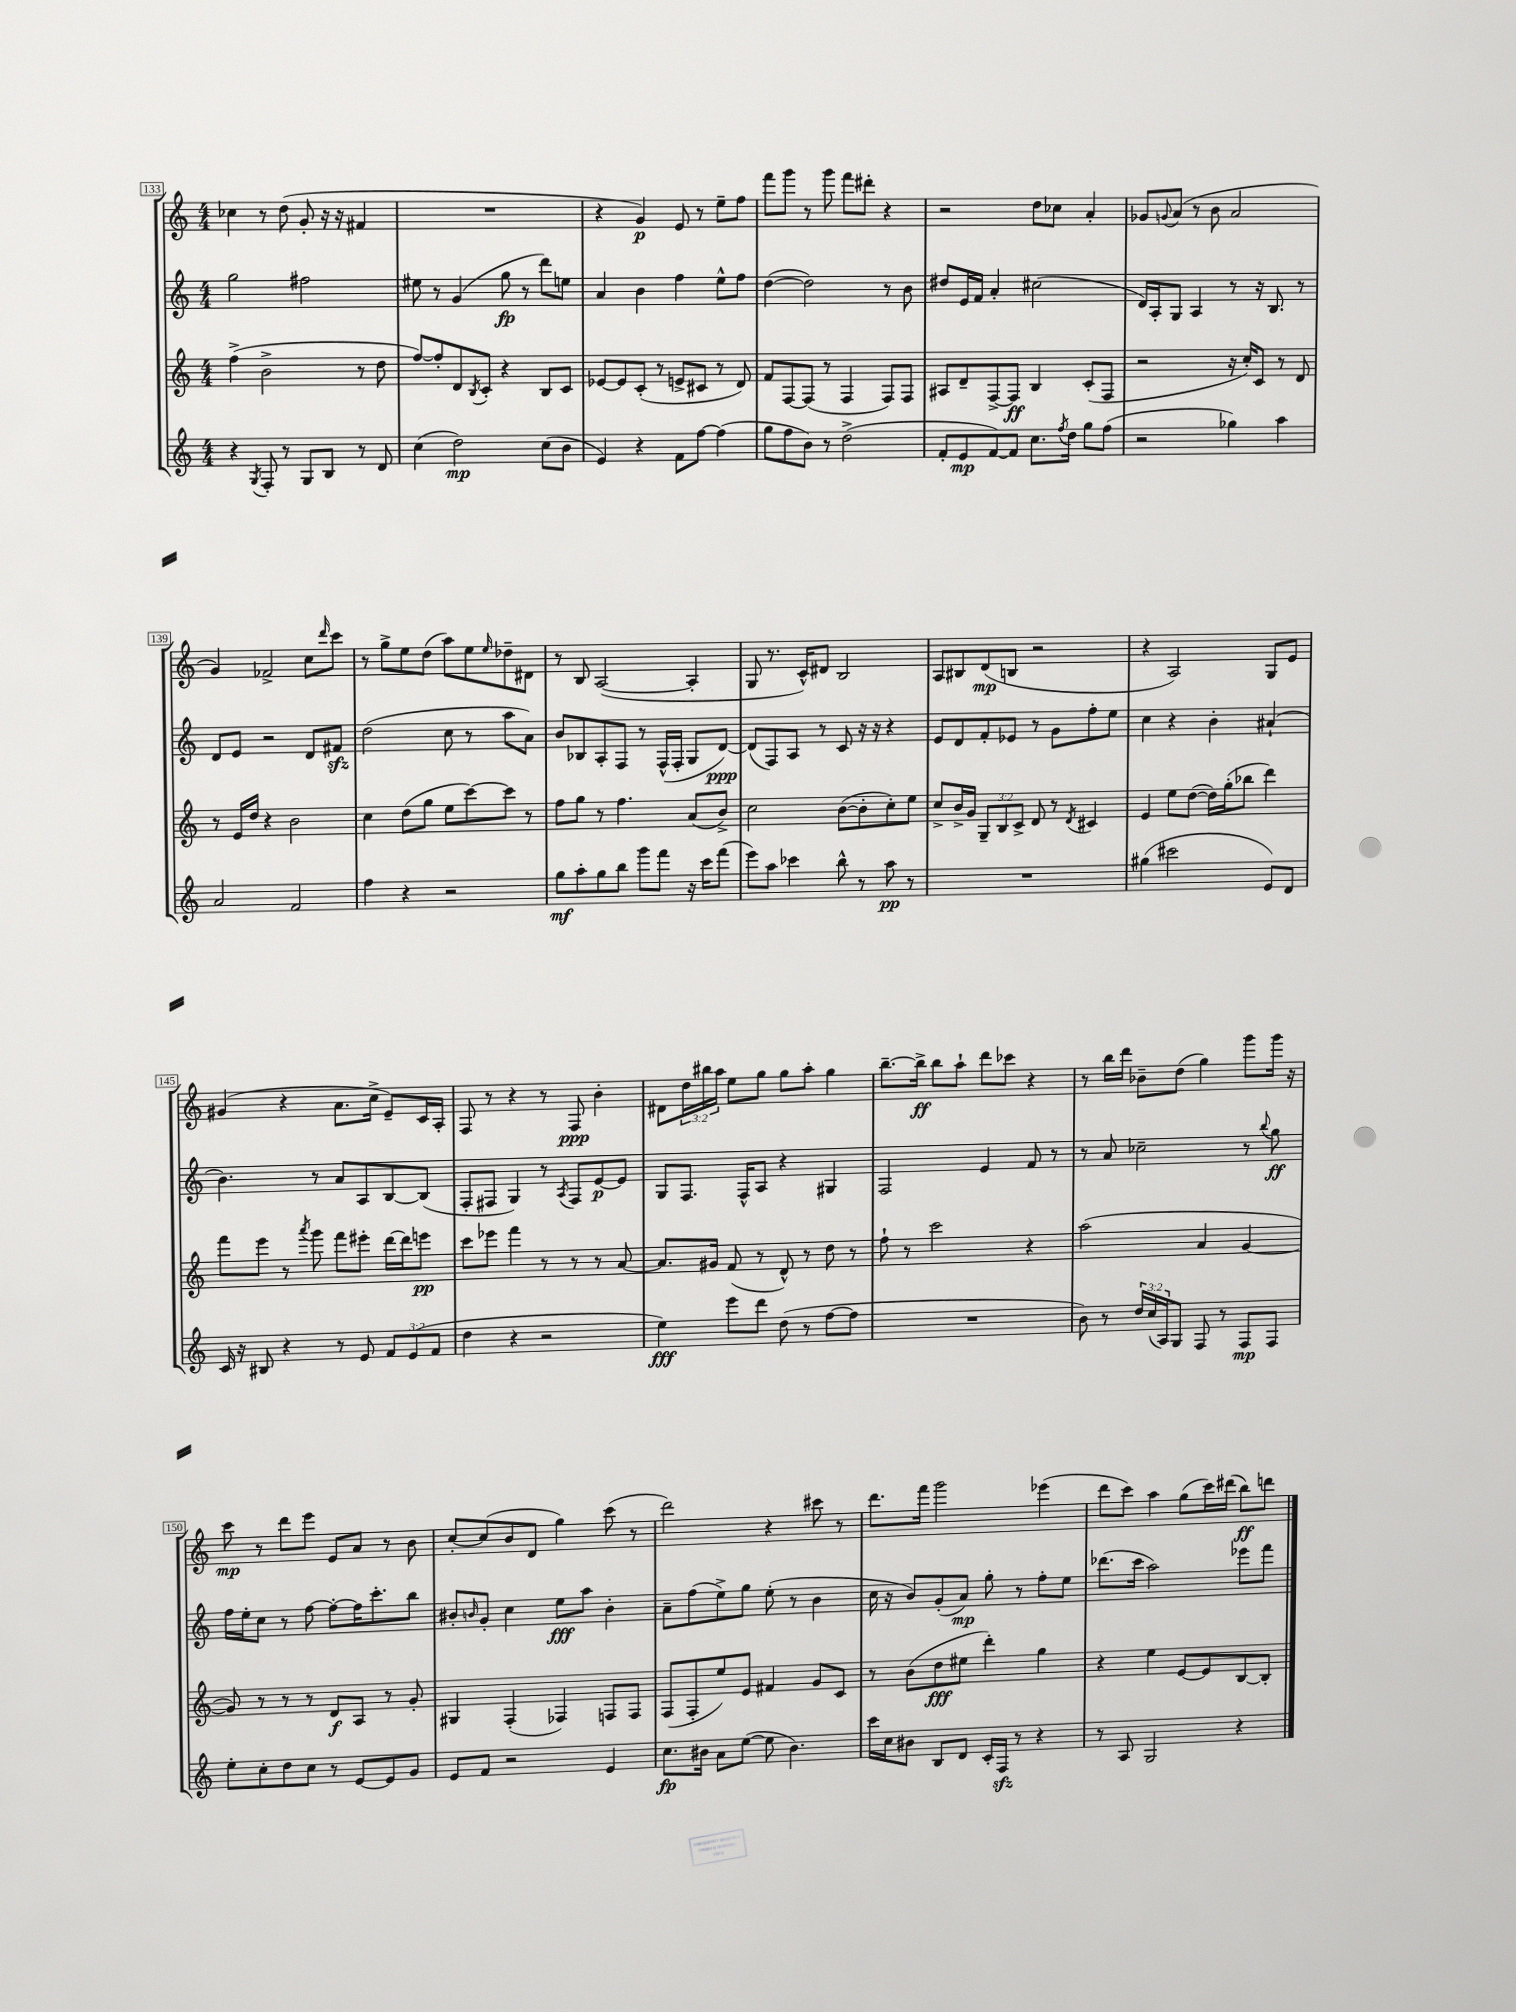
<<
\new StaffGroup <<
\new Staff = "s0" {
    \clef treble \key c \major \numericTimeSignature \time 4/4 \override Staff.TupletNumber.text = #tuplet-number::calc-fraction-text
    ces''4 r8 d''8( g'8-. r16 r16 fis'4 |
    R1 |
    r4 g'4\p) e'8 r8 e''8-- f''8 |
    f'''8 g'''8 r8 g'''8 f'''8 dis'''8-. r4 |
    r2 d''8 ces''8 a'4-. |
    ges'8 \appoggiatura { g'8 } a'8( r8 b'8 a'2 |
    g'4) fes'2-> c''8 \grace { d'''16 } c'''8 |
    r8 g''8-> e''8 d''8( a''8) e''8 \grace { e''16 } des''8-- dis'8 |
    r8 b8 a2~( a4-. |
    g8 r8. c'16-^) dis'8 b2 |
    a8 bis8 d'8\mp( b8 r2 |
    r4 a2) g8 e'8 |
    gis'4( r4 a'8. c''16-> e'8--) c'16 a16-. |
    f8 r8 r4 r8 f8\ppp b'4-. |
    dis'8 \tuplet 3/2 { d''16 bis''16 a''16 } e''8 g''8 g''8 a''8-. g''4 |
    b''8.~-- b''16->\ff b''8 a''8-! d'''8 ces'''8 r4 |
    r8 b''16 d'''16 bes'8-- d''8( g''4) g'''8 g'''16 r16 |
    c'''8\mp r8 d'''8 e'''8 e'8 a'8 r8 b'8 |
    c''8~-. c''8( b'8 d'8 g''4) c'''8( r8 |
    d'''2) r4 cis'''8 r8 |
    d'''8. f'''16 g'''2 ees'''4( |
    d'''8 c'''8) a''4 g''8( c'''16) dis'''16( b''8\ff) d'''8 \bar "|." |
}
\new Staff = "s1" {
    \clef treble \key c \major \numericTimeSignature \time 4/4
    g''2 fis''2 |
    eis''8 r8 g'4( g''8\fp r8 d'''8) e''8 |
    a'4 b'4 f''4 e''8-^ f''8 |
    d''4~( d''2) r8 b'8 |
    dis''8 e'16 f'16 a'4-. cis''2( |
    d'16) a16-. g8 a4 r8 r16 b8. r8 |
    d'8 e'8 r2 d'8 fis'8\sfz |
    d''2( c''8 r8 a''8 a'8) |
    b'8 bes8 a8-. f8 r8 f16-^( f16-. g8 d'8~\ppp) |
    d'8( f8) a8 r8 c'8 r16 r16 r4 |
    e'8 d'8 f'8-. ees'8 r8 g'8 f''8-. e''8 |
    c''4 r4 b'4-. ais'4-!( |
    b'4.) r8 a'8 a8 b8~ b8( |
    f8-. fis8 g4) r8 \acciaccatura { a8 } fis8 e'8~\p e'8 |
    g8 f8. f16-^ a8 r4 gis4 |
    f2 e'4 f'8 r8 |
    r8 a'8 ces''2-- r8 \appoggiatura { b''8 } g''8\ff |
    f''16 e''16-. c''8 r8 f''8~ f''8~-. f''16 c'''8.-. b''8 |
    bis'8-. \grace { b'16 } g'8-. c''4 e''8\fff a''8 b'4-. |
    a'8-- f''8( e''8->) g''8 e''8-.( r8 b'4 |
    c''16 r16 b'8) g'8-.( a'8\mp) g''8-. r8 f''8-. e''8 |
    des'''8.( c'''16 a''2) ees'''8 f'''8 \bar "|." |
}
\new Staff = "s2" {
    \clef treble \key c \major \numericTimeSignature \time 4/4 \override Staff.TupletNumber.text = #tuplet-number::calc-fraction-text
    f''4->( b'2-> r8 d''8 |
    f''8~) f''8-. d'8 \acciaccatura { b8 } c'8-. r4 b8 c'8 |
    ees'8~ ees'8 c'8-.( r8 e'8-> cis'8 r8 d'8) |
    f'8 f8~ f8( r8 f4 f8) f8 |
    ais8 d'8-- f8~-> f8\ff b4 c'8-.( f8 |
    r2 r16 c''16-.) c'8 r8 d'8 |
    r8 e'16 d''16 r4 b'2 |
    c''4 d''8( g''8 e''8 c'''8~) c'''8 r8 |
    f''8 g''8 r8 f''4. a'8( b'8->) |
    c''2 b'8~( b'8-. c''8-.) e''8 |
    c''8-> b'16-> g'16 \tuplet 3/2 { g8-- b8 c'8-> } d'8 r8 \acciaccatura { d'8 } cis'4 |
    e'4 e''8 d''8~( d''16) g''16-.( bes''8 d'''4) |
    f'''8 e'''8 r8 \acciaccatura { a'''8 } g'''8 f'''8 eis'''8-. d'''16~ d'''16 e'''8\pp |
    c'''8 ees'''8 f'''4 r8 r8 r8 a'8~ |
    a'8. gis'16 f'8( r8 d'8-^) r8 d''8 r8 |
    f''8-! r8 c'''2 r4 |
    a''2( a'4 g'4~ |
    g'8) r8 r8 r8 d'8\f a8 r8 g'8-. |
    gis4 f4-.( fes4) f8 f8 |
    f8( f8-. e''8) e'8 fis'4 g'8 c'8 |
    r8 b'8( d''8\fff eis''8 d'''4-.) g''4 |
    r4 e''4 e'8~ e'8 b8~ b8-. \bar "|." |
}
\new Staff = "s3" {
    \clef treble \key c \major \numericTimeSignature \time 4/4 \override Staff.TupletNumber.text = #tuplet-number::calc-fraction-text
    r4 \acciaccatura { g8 } f8-. r8 g8 b8 r8 d'8 |
    c''4( d''2\mp) c''8( b'8 |
    e'4) r4 f'8 f''8~ f''4( |
    g''8 f''8 b'8) r8 d''2->( |
    f'8-. e'8\mp f'8~) f'8 c''8. \acciaccatura { f''8 } d''16 g''8 f''8( |
    r2 ges''4) a''4 |
    a'2 f'2 |
    f''4 r4 r2 |
    g''8\mf a''8-. g''8 b''8 g'''8 f'''8 r16 c'''16 f'''8( |
    e'''8) a''8 ces'''4 b''8-^ r8 a''8\pp r8 |
    R1 |
    gis''4( cis'''2 e'8) d'8 |
    c'16 r16 bis8 r4 r8 e'8 \tuplet 3/2 { f'8 e'8( f'8 } |
    d''4 r4 r2 |
    e''4\fff) e'''8 d'''8 d''8( r8 f''8~ f''8 |
    R1 |
    b'8) r8 \tuplet 3/2 { d''16 c''16( a16) } g8 f8 r8 f8\mp f8 |
    e''8-. c''8-. d''8 c''8 r8 e'8~ e'8 g'8 |
    e'8 f'8 r2 e'4 |
    c''8.\fp bis'16 a'8 e''8~( e''8 bis'4.) |
    c'''16 c''16 bis'8 b8 d'8 c'16-. f16\sfz r8 r4 |
    r8 a8 g2 r4 \bar "|." |
}
>>
>>
\layout { \context { \Score currentBarNumber = #133 \override BarNumber.stencil = #(make-stencil-boxer 0.1 0.3 ly:text-interface::print) } }
